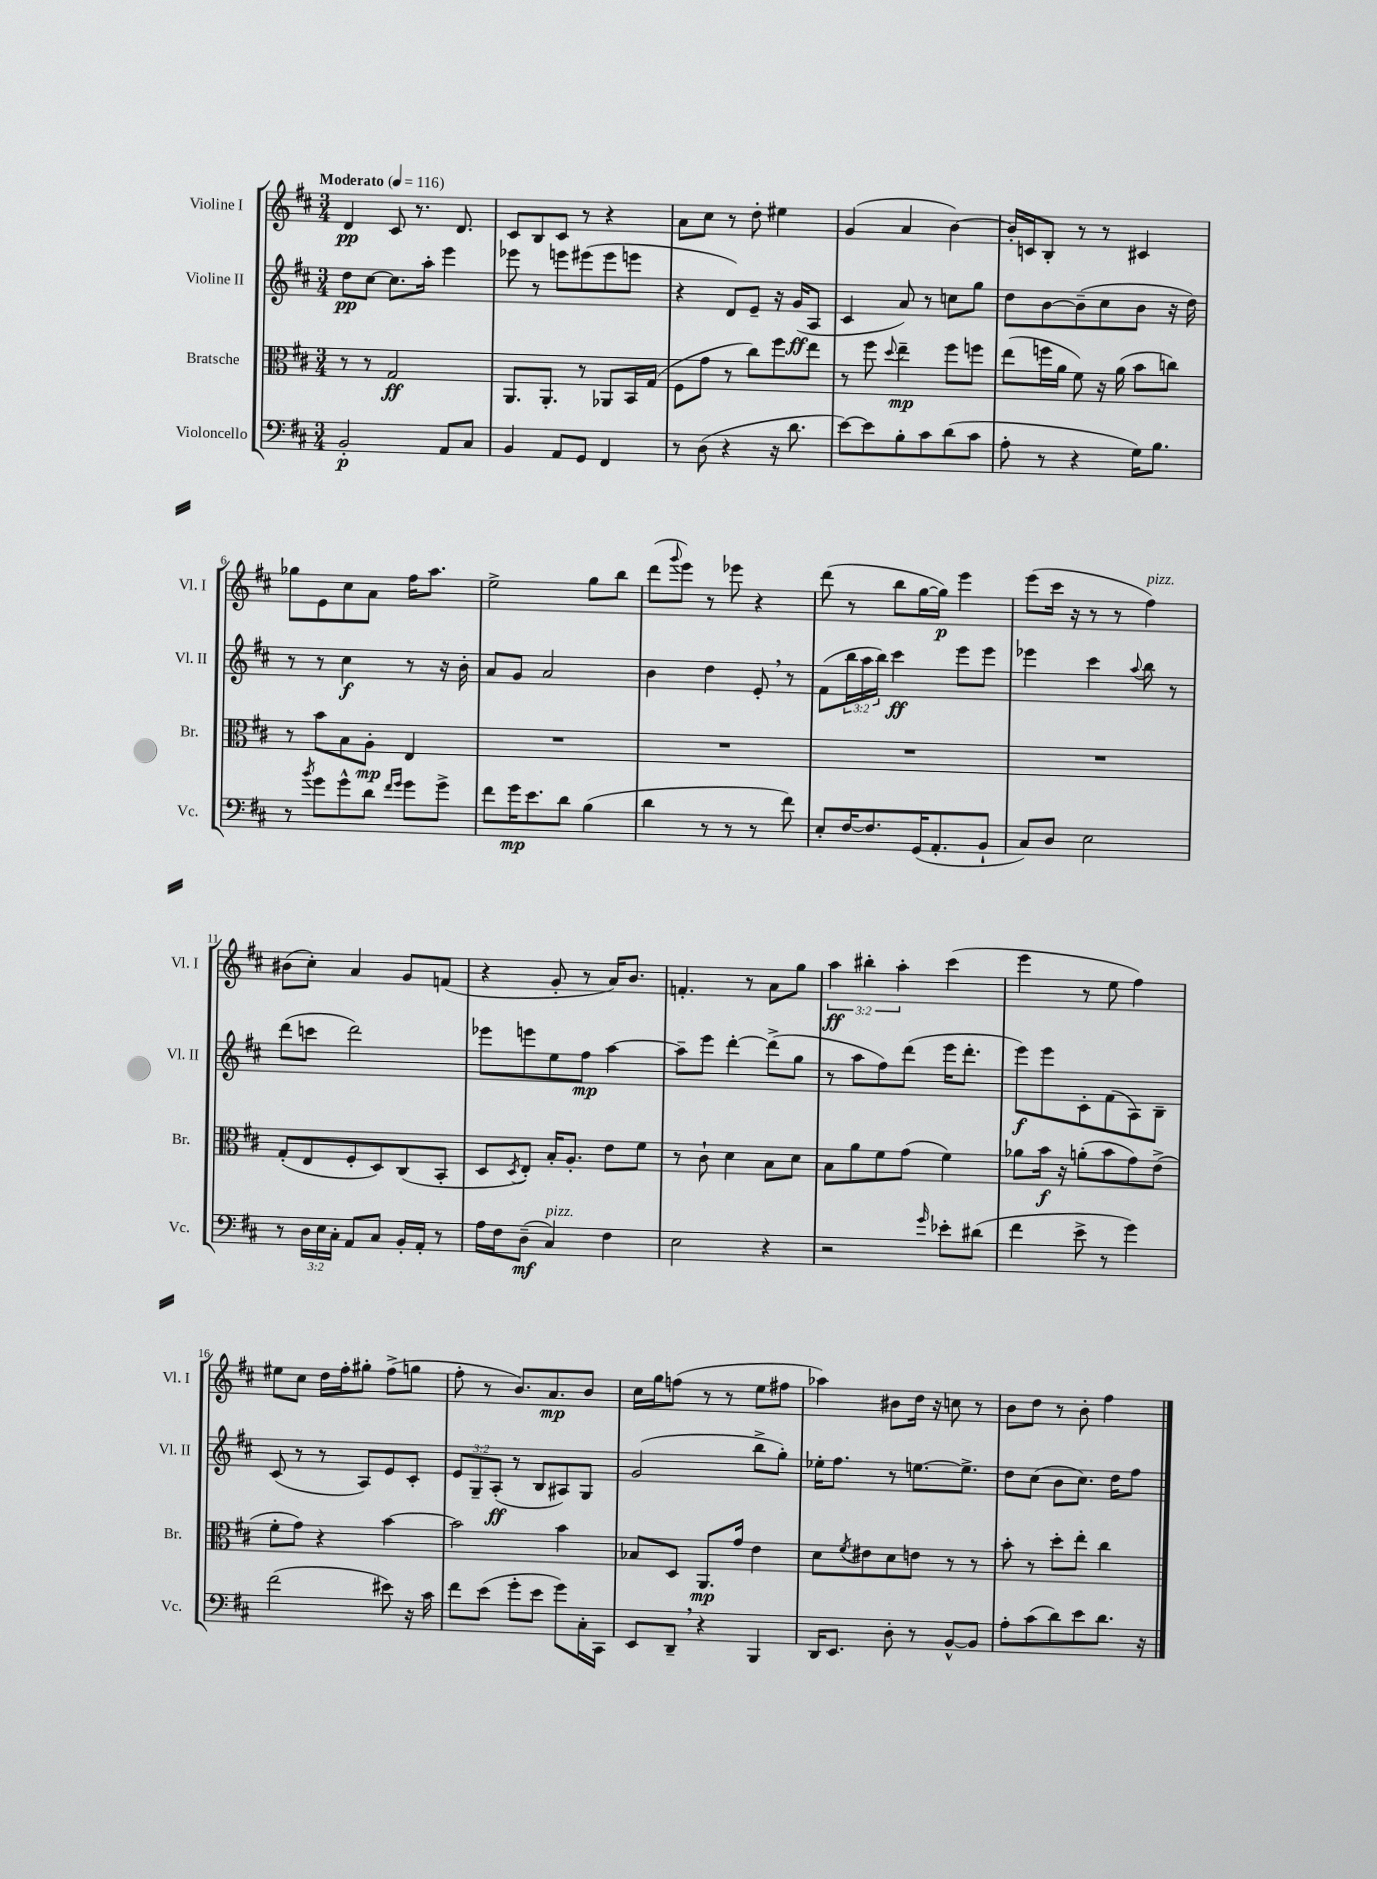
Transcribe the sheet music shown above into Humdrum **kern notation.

**kern	**kern	**kern	**kern
*staff4	*staff3	*staff2	*staff1
*clefF4	*clefC3	*clefG2	*clefG2
*k[f#c#]	*k[f#c#]	*k[f#c#]	*k[f#c#]
*M3/4	*M3/4	*M3/4	*M3/4
*MM116	*MM116	*MM116	*MM116
2BB'	8r	8dd	4d
.	8r	[8cc#	.
.	2G	8.cc#]	8c#
.	.	.	8.r
.	.	16aa'	.
8AA	.	4eee	.
.	.	.	8.d
8C#	.	.	.
=	=	=	=
4BB	8.AA	8eee-	8c#
.	.	8r	8B
.	8.AA'	.	.
8AA	.	8eee	8c#
8GG	8r	(8eee#	8r
4FF#	8AA-	8eee#	4r
.	16BB	8eee	.
.	(16G	.	.
=	=	=	=
8r	8F#	4r	8a
(8D	8g	.	8cc#
4r	8r	8d)	8r
.	8cc#)	8e~	8dd'
16r	8ff#	16r	4ee#
8.d	.	(16g	.
.	8ee	8A	.
=	=	=	=
[8e)	8r	4c#	(4g
8e]	8ff#	.	.
.	8qqdd	.	.
8B'	4ee~	8a)	4a
8c#	.	8r	.
(8d	8ff#	8cc	[4b)
8c#	8ff	8gg	.
=	=	=	=
8A'	(8ee	8dd	16b']
.	.	.	16c
8r	16ff	[8b	8B'
.	16a	.	.
4r	8f#)	(8b~]	8r
.	16r	8cc#	8r
.	(16a	.	.
16G)	8b	8b	4c#
8.B	.	.	.
.	8cc)	16r	.
.	.	16dd)	.
=	=	=	=
8r	8r	8r	8gg-
8qb	.	.	.
8g	8b	8r	8e
8g^^	8B	4cc#	8cc#
8d	8A'	.	8a
16qqf#	.	.	.
16qqg	.	.	.
8g	4E	8r	16ff#
.	.	.	8.aa
8g^	.	16r	.
.	.	16b'	.
=	=	=	=
8f#	2.r	8a	2ee^
16g	.	8g	.
8.e	.	.	.
.	.	2a	.
8d	.	.	.
(4B	.	.	8gg
.	.	.	8bb
=	=	=	=
4d	2.r	4b	(8ddd
.	.	.	8qqggg
.	.	.	8eee)
8r	.	4dd	8r
8r	.	.	8eee-
8r	.	8e'	4r
8f#)	.	8r	.
=	=	=	=
8E'	2.r	(8f#	(8ddd
[16F#	.	24bb	8r
.	.	24aa	.
8.F#]	.	.	.
.	.	24bb)	.
.	.	4ccc#	8bb
(16GG	.	.	[16gg
8.AA'	.	.	16gg])
.	.	8eee	4eee
8BB`	.	8eee	.
=	=	=	=
8C#)	2.r	4eee-	(8eee
8D	.	.	16ccc#
.	.	.	16r
2E	.	4ccc#	8r
.	.	.	8r
.	.	8qqaa	.
.	.	8bb	4ff#)
.	.	8r	.
=	=	=	=
8r	(8G'	(8ddd	(8b#
24D	8E	8ccc	8cc#')
24E	.	.	.
24C#'	.	.	.
8AA	8F#'	2ddd)	4a
8C#	8D)	.	.
16BB'	(8C#	.	8g
16AA'	.	.	.
8r	8BB'	.	(8f
=	=	=	=
16A	8D	8eee-	4r
16F#	.	.	.
.	8qD	.	.
(8D~	8E')	8eee	.
4C#)	16B'	8ee	8g'
.	8.A'	.	.
.	.	8ff#	8r
4F#	8e	[4aa	16a)
.	.	.	8.b
.	8f#	.	.
=	=	=	=
2E	8r	8aa~]	4.f'
.	8c#`	8eee	.
.	4d	[4ddd'	.
.	.	.	8r
4r	8B	(8ddd^]	8a
.	8d	8gg	8gg
=	=	=	=
2r	8B	8r	6aa
.	8a	8aa	.
.	.	.	6bb#'
.	8f#	8ff#)	.
.	.	.	6aa'
.	(8g	(8ddd	.
16qqg	.	.	.
8e-'	4f#)	16eee	(4ccc#
.	.	8.ddd'	.
(8d#	.	.	.
=	=	=	=
4f#	8a-	8eee)	4eee
.	16b	8eee	.
.	16r	.	.
8e^	(8a'	8c#'	8r
8r	8b	(8f#	8ee
4g)	8g)	8A)	4ff#)
.	(8e^	8B~	.
=	=	=	=
(2f#	8f#'	(8c#	8ee#
.	8g)	8r	8cc#
.	4r	8r	16dd
.	.	.	16ff#'
.	.	8A)	8gg#'
8e#)	[4b	8e	(8ff#^
16r	.	8c#'	8gg
16c#	.	.	.
=	=	=	=
8f#	2b]	12e	8ff#'
.	.	12G~	.
(8e	.	.	8r
.	.	(12A'	.
8g'	.	8r	8.b)
8e	.	8B	.
.	.	.	8.a
8g)	4b	8A#)	.
16C#'	.	8G	8b
16CC#	.	.	.
=	=	=	=
8EE	8B-	(2g	16cc#
.	.	.	16gg
8DD~	8D	.	(8ff
4r	8.AA	.	8r
.	.	.	8r
.	16g	.	.
4BBB	4e	8bb^	8ee
.	.	8gg')	8ff#
=	=	=	=
16DD	8d	16ee-'	4aa-)
8.EE	.	8.ff#	.
.	8qf#	.	.
.	8e#	.	.
8D'	8d	8r	8b#
8r	8e	[8.ee	16dd
.	.	.	16r
[8BB^^	8r	.	8cc
.	.	8.ee^]	.
8BB]	8r	.	8r
=	=	=	=
8A'	8b'	8dd	8b
(8c#	8r	(8cc#	8dd
8d)	8dd'	8b	8r
8e	8ee'	8.cc#)	8b'
8.d	4cc#	.	4ff#
.	.	16dd	.
.	.	8ff#	.
16r	.	.	.
==	==	==	==
*-	*-	*-	*-
